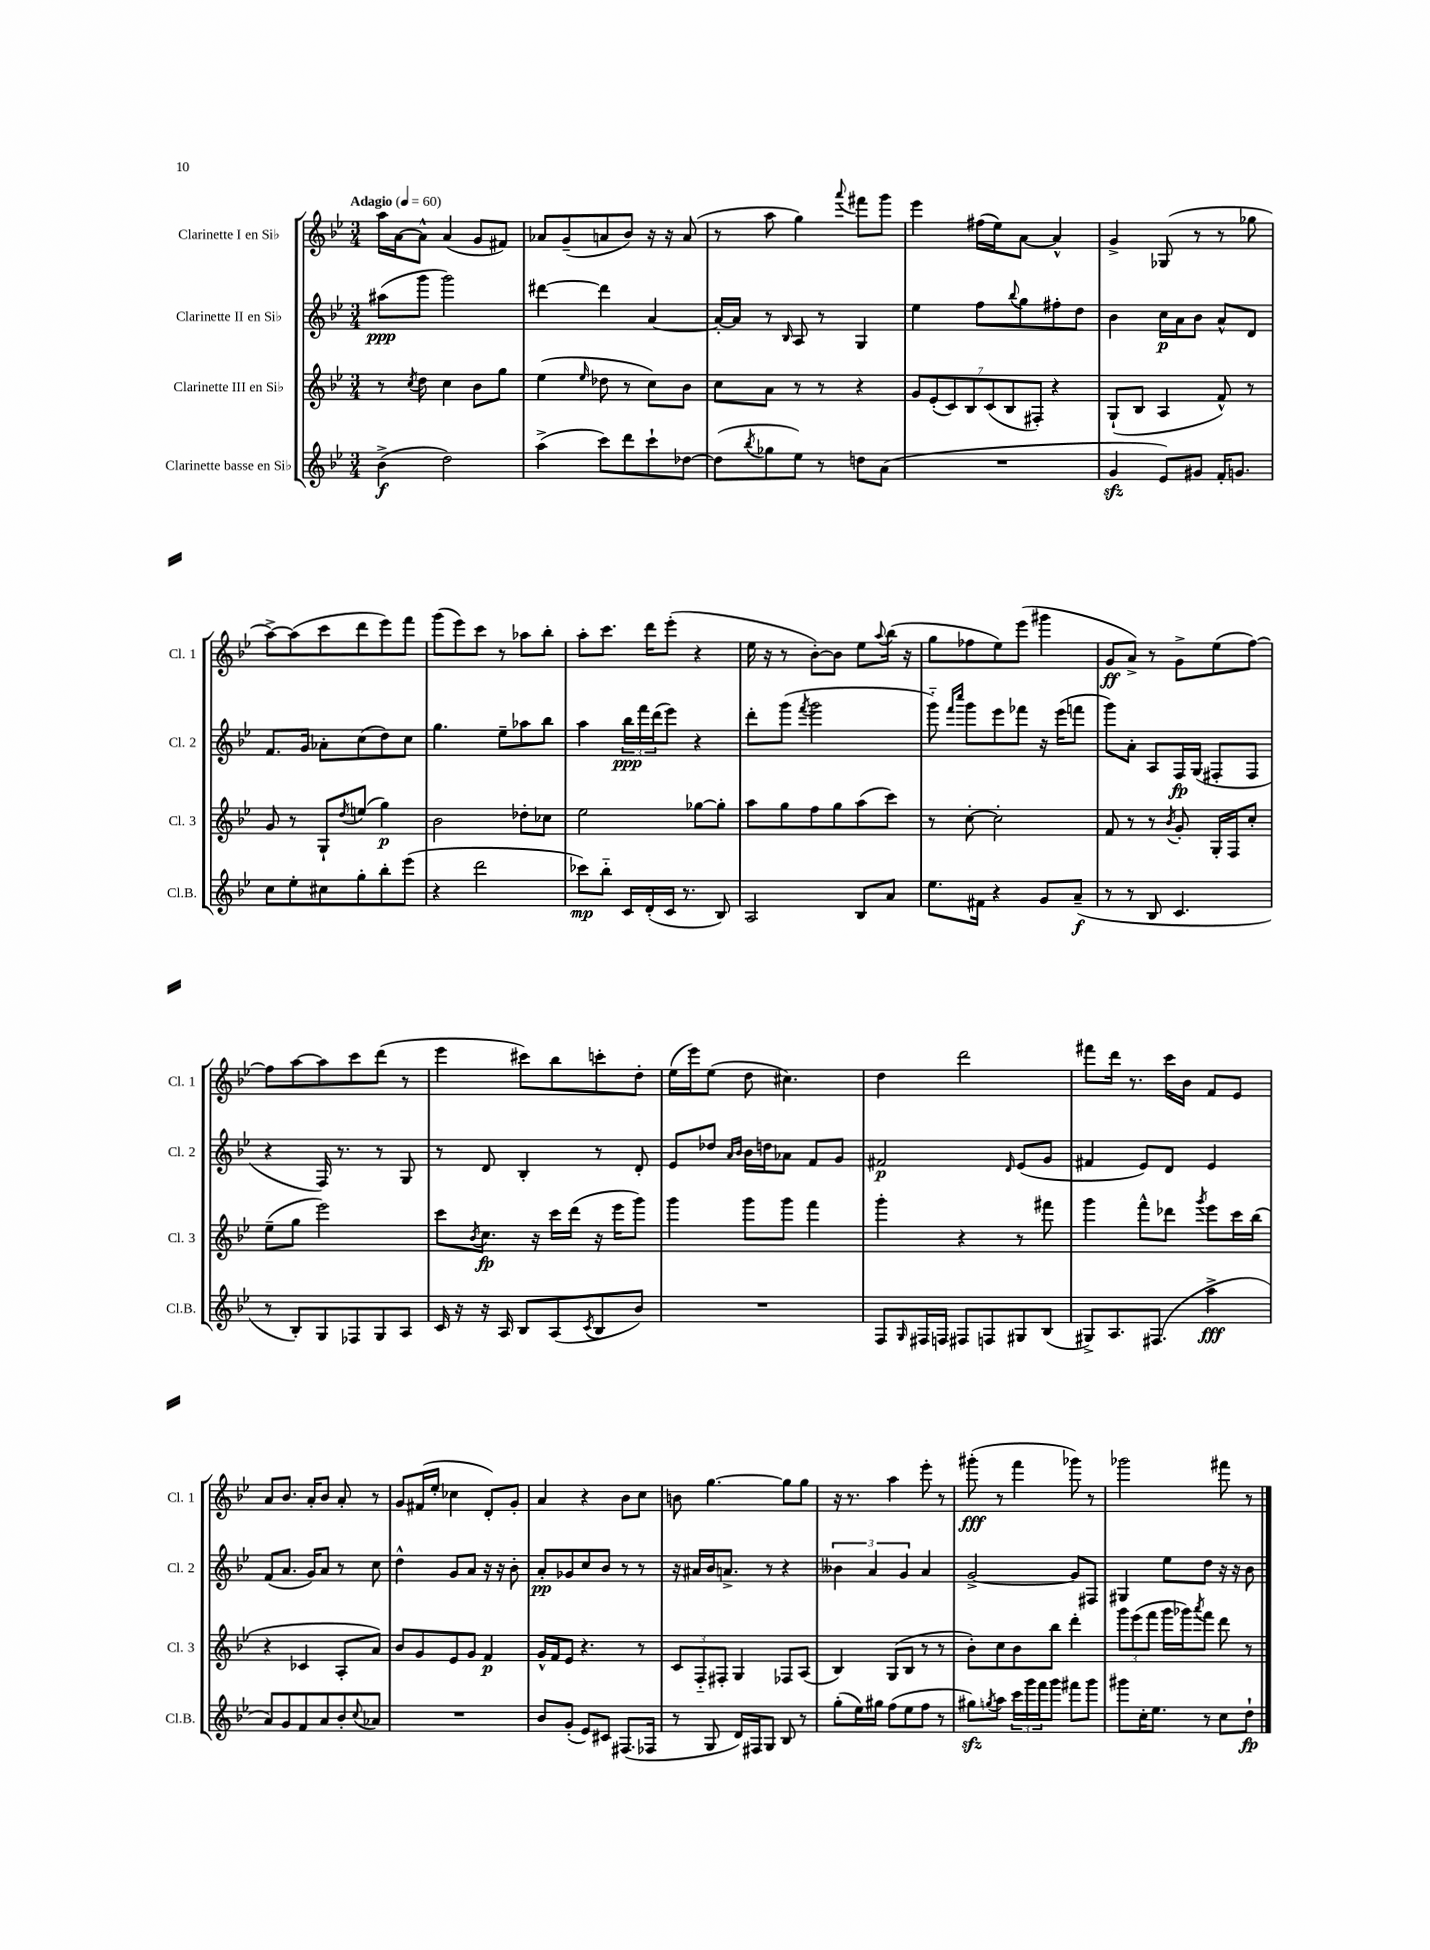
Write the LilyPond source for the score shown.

<<
\new StaffGroup <<
\new Staff = "s0" \with { instrumentName = "Clarinette I en Sib" shortInstrumentName = "Cl. 1" } {
    \clef treble \key bes \major \numericTimeSignature \time 3/4 \tempo "Adagio" 4 = 60
    a''16 a'16~ a'8-^ a'4( g'8 fis'8) |
    aes'8 g'8--( a'8 bes'8) r16 r16 a'8( |
    r8 a''8 g''4) \appoggiatura { a'''8 } fis'''8 g'''8 |
    ees'''4 fis''16( ees''16) a'8~ a'4-^ |
    g'4-> ges8( r8 r8 ges''8 |
    a''8~->) a''8( c'''8 d'''8 ees'''8) f'''8 |
    g'''8( ees'''8) c'''8 r8 aes''8 bes''8-. |
    a''8-. c'''8. d'''16 ees'''8-.( r4 |
    ees''16 r16 r8 bes'8~-.) bes'8 ees''8 \appoggiatura { a''8 } bes''16( r16 |
    g''8 fes''8 ees''8) ees'''8( gis'''4 |
    g'8\ff a'8->) r8 g'8-> ees''8( f''8~) |
    f''8 a''8~ a''8 c'''8 d'''8( r8 |
    ees'''4 cis'''8) bes''8 c'''8-. d''8-. |
    ees''16( ees'''16) ees''8( d''8 cis''4.) |
    d''4 d'''2 |
    fis'''8 d'''16 r8. c'''16 bes'16 f'8 ees'8 |
    a'8 bes'8. a'16-. bes'8 a'8-. r8 |
    g'8 fis'16( ees''16-. ces''4 d'8-.) g'8-. |
    a'4 r4 bes'8 c''8 |
    b'8 g''4.~ g''8 g''8 |
    r16 r8. a''4 ees'''8-. r8 |
    gis'''8-.\fff( r8 f'''4 ges'''8) r8 |
    ges'''2 fis'''8 r8 \bar "|." |
}
\new Staff = "s1" \with { instrumentName = "Clarinette II en Sib" shortInstrumentName = "Cl. 2" } {
    \clef treble \key bes \major \numericTimeSignature \time 3/4
    ais''8\ppp( g'''8 g'''2) |
    dis'''4~ dis'''4 a'4~ |
    a'16~-. a'16 r8 \grace { bes16 } a8 r8 g4 |
    ees''4 f''8 \appoggiatura { bes''8 } g''8 fis''8-. d''8 |
    bes'4 c''16\p a'16 bes'8 a'8-^ d'8 |
    f'8. g'16 aes'8-. c''8( d''8) c''8 |
    g''4. ees''8-- aes''8 bes''8 |
    a''4 \tuplet 3/2 { bes''16\ppp f'''16 d'''16( } ees'''8) r4 |
    d'''8-. g'''8( \acciaccatura { f'''8 } g'''2 |
    g'''8-_) \grace { f'''16 c''''16 } g'''8 ees'''8 fes'''8 r16 ees'''16( f'''8 |
    g'''8) a'8-. a8 f16\fp g16( fis8-. fis8 |
    r4 f16) r8. r8 g8 |
    r8 d'8 bes4-. r8 d'8-. |
    ees'8 des''8 \grace { a'16 bes'16 } bes'16 d''16 aes'8 f'8 g'8 |
    fis'2\p \grace { d'16 } ees'8( g'8 |
    fis'4 ees'8) d'8 ees'4 |
    f'8( a'8. g'16) a'8 r8 c''8 |
    d''4-^ g'8 a'8 r16 r16 bes'8-. |
    a'8-.\pp ges'8 c''8 bes'8 r8 r8 |
    r16 ais'16 bes'16 a'8.-> r8 r4 |
    \tuplet 3/2 { beses'4 a'4 g'4 } a'4 |
    g'2~-> g'8 fis8 |
    gis4 ees''8 d''8 r16 r16 bes'8 \bar "|." |
}
\new Staff = "s2" \with { instrumentName = "Clarinette III en Sib" shortInstrumentName = "Cl. 3" } {
    \clef treble \key bes \major \numericTimeSignature \time 3/4
    r8 \acciaccatura { c''8 } d''8 c''4 bes'8 g''8 |
    ees''4( \grace { ees''16 } des''8 r8 c''8) bes'8 |
    c''8 a'8 r8 r8 r4 |
    \tuplet 7/4 { g'8 ees'8-.( c'8) bes8 c'8( bes8 fis8-.) } r4 |
    g8-!( bes8 a4 f'8-^) r8 |
    g'8 r8 g8-! \acciaccatura { d''8 } e''8( g''4\p) |
    bes'2 des''8-. ces''8 |
    ees''2 ges''8~ ges''8-. |
    a''8 g''8 f''8 g''8 a''8( c'''8) |
    r8 c''8~-. c''2-. |
    f'8 r8 r8 \acciaccatura { bes'8 } g'8-. g16-. f16 c''8-. |
    ees''8--( g''8 ees'''2) |
    c'''8 \acciaccatura { bes'8 } c''8.\fp r16 c'''16 d'''16( r16 ees'''16 g'''8) |
    g'''4 g'''8 g'''8 f'''4 |
    g'''4-. r4 r8 fis'''8 |
    g'''4 f'''8-^ des'''8 \acciaccatura { g'''8 } ees'''8 c'''16 bes''16( |
    r4 ces'4 a8-. a'8) |
    bes'8 g'8 ees'8 g'8 f'4\p |
    g'16-^ f'16 ees'8 r4. r8 |
    \tuplet 3/2 { c'8 f8-_ fis8-. } g4 fes8 a8( |
    bes4) g8( bes8 r8 r8 |
    bes'8-.) c''8 bes'8 bes''8 d'''4-. |
    \tuplet 3/2 { g'''8 ees'''8( f'''8 } g'''16 ges'''16) \acciaccatura { a'''8 } f'''8 d'''8 r8 \bar "|." |
}
\new Staff = "s3" \with { instrumentName = "Clarinette basse en Sib" shortInstrumentName = "Cl.B." } {
    \clef treble \key bes \major \numericTimeSignature \time 3/4
    bes'4->\f( d''2) |
    a''4->( c'''8) d'''8 c'''8-! des''8~ |
    des''8( \acciaccatura { bes''8 } ges''8 ees''8) r8 d''8 a'8( |
    R2. |
    g'4\sfz ees'8) gis'8 f'16-. g'8. |
    c''8 ees''8-. cis''8 g''8-. bes''8-. ees'''8( |
    r4 d'''2 |
    ces'''8\mp) bes''8-_ c'16 d'16-.( c'16 r8. bes8) |
    a2 bes8 a'8 |
    ees''8. fis'16 r4 g'8 a'8--\f( |
    r8 r8 bes8 c'4. |
    r8 bes8-.) g8 fes8 g8 a8 |
    c'16 r16 r16 a16 bes8 a8( \acciaccatura { c'8 } bes8 bes'8) |
    R2. |
    f8 \grace { g16 } fis16 f16 fis8 f8 gis8 bes8( |
    gis8->) a8. fis8.( a''4->\fff |
    a'8) g'8 f'8 a'8 bes'8-. \appoggiatura { c''8 } aes'8 |
    R2. |
    bes'8 g'8-.( ees'8) cis'8 fis8.( fes16 |
    r8 g8 d'16) fis16 g8 bes8 r8 |
    g''8-.( ees''16) gis''16 f''8( ees''8 f''8 r8 |
    gis''8\sfz) \acciaccatura { g''8 } a''8 \tuplet 3/2 { c'''16 g'''16 f'''16 } g'''8 fis'''8 g'''8 |
    gis'''8 c''16-. ees''8. r8 c''8 d''8-!\fp \bar "|." |
}
>>
>>
\layout { \context { \Score \remove "Bar_number_engraver" } }
